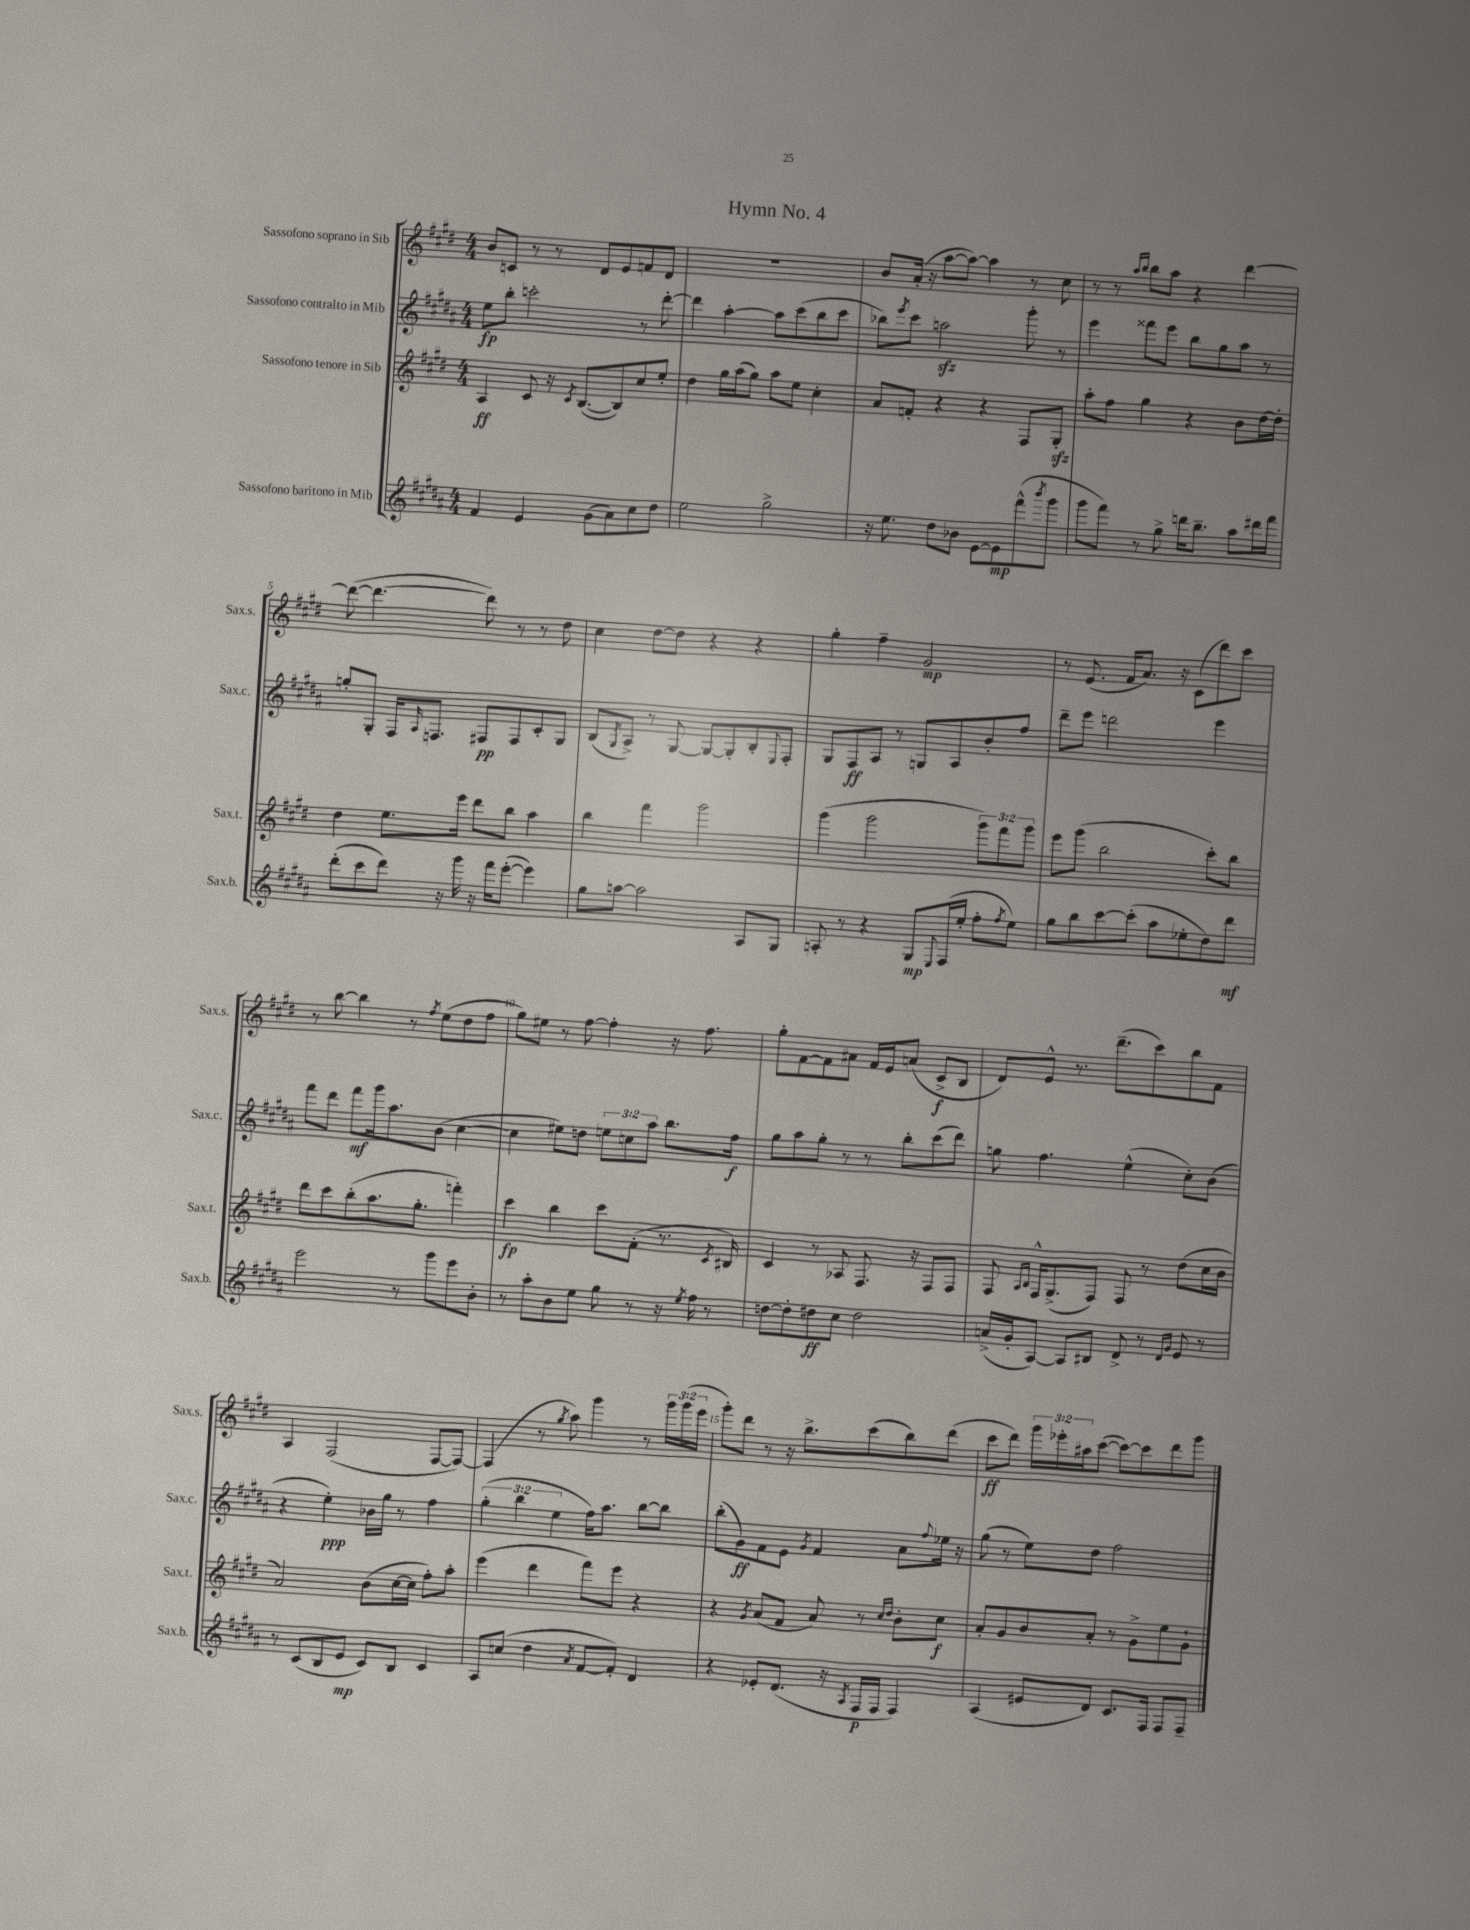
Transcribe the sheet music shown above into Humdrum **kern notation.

**kern	**dynam	**kern	**dynam	**kern	**dynam	**kern	**dynam
*part4	*part4	*part3	*part3	*part2	*part2	*part1	*part1
*staff4	*staff4	*staff3	*staff3	*staff2	*staff2	*staff1	*staff1
*I"Sassofono baritono in Mib	*	*I"Sassofono tenore in Sib	*	*I"Sassofono contralto in Mib	*	*I"Sassofono soprano in Sib	*
*I'Sax.b.	*	*I'Sax.t.	*	*I'Sax.c.	*	*I'Sax.s.	*
*clefG2	*	*clefG2	*	*clefG2	*	*clefG2	*
*k[f#c#g#d#a#]	*	*k[f#c#g#d#]	*	*k[f#c#g#d#a#]	*	*k[f#c#g#d#]	*
*M4/4	*	*M4/4	*	*M4/4	*	*M4/4	*
=1	=1	=1	=1	=1	=1	=1	=1
4f#/	.	4A/	ff	8ee\L	fp	8b/L	.
.	.	.	.	8bb'\J	.	8cn/J	.
4e/	.	8c#/	.	2cccn'\	.	8r	.
.	.	16r	.	.	.	8r	.
.	.	8qc#/	.	.	.	.	.
.	.	([8.B/L	.	.	.	.	.
(8g#\L	.	.	.	.	.	8d#/L	.
8a#\)	.	8B/])	.	.	.	8e/	.
8cc#\	.	8cc#/	.	8r	.	8fn/	.
8dd#\J	.	8ee'/J	.	[8ddd#'\	.	8d#/J	.
=2	=2	=2	=2	=2	=2	=2	=2
2ee\	.	4dd#\	.	4ddd#\]	.	1r	.
.	.	16gg#\LL	.	[4aa#'\	.	.	.
.	.	(16aa\J	.	.	.	.	.
.	.	8gg#\J)	.	.	.	.	.
2gg#^\	.	8aa\L	.	8aa#\L]	.	.	.
.	.	8ee\J	.	(8ccc#\	.	.	.
.	.	4cc#'\	.	8bb\	.	.	.
.	.	.	.	8ccc#\J	.	.	.
=3	=3	=3	=3	=3	=3	=3	=3
16r	.	8a/L	.	8bb-X\L)	.	8b/L	.
8.ee\	.	.	.	.	.	.	.
.	.	.	.	8qeee/	.	.	.
.	.	8fn'/J	.	8ccc#\J	.	(16a'/Jk	.
.	.	.	.	.	.	16r	.
8dd#\L	.	4r	.	2aanzz\	.	[8aa\L	.
8b-X\J	.	.	.	.	.	8aa\J_)	.
[8e\L	.	4r	.	.	.	4aa\]	.
8e\]	mp	.	.	.	.	.	.
(8fff#^^\	.	8F#/L	.	8ggg#'\	.	8r	.
8qbbb/	.	.	.	.	.	.	.
8ggg#\J	.	8G#zz'/J	.	8r	.	8cc#\	.
=4	=4	=4	=4	=4	=4	=4	=4
8ggg#\L	.	8aa'\L	.	4eee\	.	8r	.
8fff#\J)	.	8ff#\J	.	.	.	8r	.
.	.	.	.	.	.	16qqaa/LL	.
.	.	.	.	.	.	16qqbb/JJ	.
8r	.	4gg#\	.	8fff##X\L	.	8bb\L	.
8gg#^\	.	.	.	8eee\J	.	8aa\J	.
16dddn\KL	.	4r	.	8bb\L	.	4r	.
8.bb~\J	.	.	.	.	.	.	.
.	.	.	.	8gg#\	.	.	.
8aa#\L	.	8b\L	.	8aa#\J	.	[4ddd#\	.
16ddd#X\L	.	[16dd#\L	.	8r	.	.	.
16fff#\JJ	.	16dd#'\JJ]	.	.	.	.	.
!!LO:LB:g=z
=5	=5	=5	=5	=5	=5	=5	=5
(8ddd#'\L	.	4dd#\	.	8ggn'/L	.	(8ddd#\_	.
8ccc#\	.	.	.	8G#'/J	.	4.ddd#\_	.
8ddd#\J)	.	8.ee\L	.	16F#/KL	.	.	.
.	.	.	.	16qqA#/	.	.	.
.	.	.	.	8.Fn/J	.	.	.
16r	.	.	.	.	.	.	.
16ggg#\	.	16eee\Jk	.	.	.	.	.
16r	.	8ddd#\L	.	8F#X/L	pp	8ddd#\])	.
16fff#\KL	.	.	.	.	.	.	.
([8eee'\J	.	8bb\J	.	8F#/	.	8r	.
4eee\])	.	4aa\	.	8c#'/	.	8r	.
.	.	.	.	8G#/J	.	8dd#\	.
=6	=6	=6	=6	=6	=6	=6	=6
8gg#\L	.	4bb\	.	(8B/L	.	4cc#\	.
.	.	.	.	8qG#/	.	.	.
[8aan\J	.	.	.	8A#^/J)	.	.	.
2aa\]	.	4fff#\	.	8r	.	[8dd#\L	.
.	.	.	.	[8G#/	.	8dd#\J]	.
.	.	2ggg#\	.	8G#/L_	.	4r	.
.	.	.	.	8G#'/]	.	.	.
8A#/L	.	.	.	8B'/	.	4r	.
.	.	.	.	8qqE/	.	.	.
8G#/J	.	.	.	8F#'/J	.	.	.
=7	=7	=7	=7	=7	=7	=7	=7
8An'/	.	(4ggg#\	.	8G#/L	.	4gg#'\	.
8r	.	.	.	8F#/	ff	.	.
4r	.	2ggg#\	.	8A#/J	.	4ff#~\	.
.	.	.	.	8r	.	.	.
8G#/L	mp	.	.	8Gn/L	.	2g#/	mp
8qqE/	.	.	.	.	.	.	.
(16F#/L	.	.	.	8A#/	.	.	.
16ee'/JJ	.	.	.	.	.	.	.
8ff#'\L	.	12ggg#\L)	.	8b'/	.	.	.
.	.	12fff#\	.	.	.	.	.
8qff#/	.	.	.	.	.	.	.
8ee\J)	.	.	.	8ff#/J	.	.	.
.	.	12ggg#\J	.	.	.	.	.
=8	=8	=8	=8	=8	=8	=8	=8
8gg#\L	.	8eee\L	.	8ddd#~\L	.	8r	.
8bb\	.	(8ggg#\J	.	8eee\J	.	(8.e/	.
[8ccc#\	.	2bb\	.	2dddn\	.	.	.
.	.	.	.	.	.	16f#/KL	.
(8ccc#'\J]	.	.	.	.	.	8.a/J)	.
8aa#\L	.	.	.	.	.	.	.
.	.	.	.	.	.	16r	.
8ee-X'\	.	.	.	.	.	(8c#\L	.
8dd#\)	.	8ccc#'\L)	.	4eee\	.	8ddd#\)	.
8ddd#\J	mf	8bb\J	.	.	.	8ccc#\J	.
!!LO:LB:g=z
=9	=9	=9	=9	=9	=9	=9	=9
2eee\	.	8ddd#\L	.	8fff#\L	.	8r	.
.	.	8ccc#\	.	8ddd#\J	.	[8bb\	.
.	.	(8bb'\	.	8fff#\L	mf	4bb\]	.
.	.	8.aa\	.	16ggg#\k	.	.	.
.	.	.	.	8.aa#\	.	.	.
8r	.	.	.	.	.	8r	.
.	.	8.gg#'\J	.	.	.	.	.
.	.	.	.	.	.	8qff#/	.
8ggg#\L	.	.	.	(8b\J	.	(8ee\L	.
8eee\	.	4fffn'\)	.	[4cc#\	.	8dd#\	.
8b'\J	.	.	.	.	.	8ff#\J	.
=10	=10	=10	=10	=10	=10	=10	=10
8r	.	4ccc#\	fp	4cc#\]	.	8gg#\L)	.
8aa#'\L	.	.	.	.	.	8ee#X\J	.
8b\	.	4bb\	.	8ee#X\L)	.	8r	.
8ee\J	.	.	.	8ddn\J	.	[8ff#\	.
8gg#\	.	8ccc#\L	.	12een\L	.	4ff#'\]	.
.	.	.	.	12ccn\	.	.	.
8r	.	(8f#'\J	.	.	.	.	.
.	.	.	.	12aa#\J	.	.	.
16r	.	8.r	.	8.bb\L	.	16r	.
8qee/	.	.	.	.	.	.	.
16ff#\	.	.	.	.	.	8.ff#\	.
8r	.	.	.	.	.	.	.
.	.	8qc#/	.	.	.	.	.
.	.	16B#X/)	.	16ff#\Jk	f	.	.
=11	=11	=11	=11	=11	=11	=11	=11
[8ddn\L	.	4c#/	.	8gg#\L	.	8gg#'\L	.
8dd'\]	.	.	.	8aa#\	.	[8f#\	.
8dd#X\	ff	8r	.	8gg#'\J	.	8f#\]	.
8cc#\J	.	8A-X/	.	8r	.	8a#X\J	.
2dd#\	.	8.F#/	.	8r	.	16f#/LL	.
.	.	.	.	.	.	16e/J	.
.	.	.	.	8bb'\L	.	(8an/J	.
.	.	16r	.	.	.	.	.
.	.	8F#/L	.	(8ccc#\	.	8c#^/L	f
.	.	8F#/J	.	8ddd#\J)	.	8B/J	.
=12	=12	=12	=12	=12	=12	=12	=12
(16an^/LL	.	8F#/	.	8ggn\	.	8d#/L)	.
16g#'/J	.	.	.	.	.	.	.
.	.	16qqA/LL	.	.	.	.	.
.	.	16qqB/JJ	.	.	.	.	.
[8A#/J)	.	16F#^^/KL	.	4.ff#\	.	8e^^/J	.
.	.	(8.G#^/	.	.	.	.	.
8A#/L]	.	.	.	.	.	8.r	.
8B#X/J	.	8F#/J)	.	.	.	.	.
.	.	.	.	.	.	(8.ddd#~\L	.
8d#^/	.	8F#/	.	(4ee^^\	.	.	.
8r	.	8r	.	.	.	8ccc#\)	.
16qqd#/LL	.	.	.	.	.	.	.
16qqg#/JJ	.	.	.	.	.	.	.
8e/	.	(8dd#\L	.	8cc#'\L)	.	8bb\	.
8r	.	16cc#\L	.	(8b\J	.	8f#\J	.
.	.	16b\JJ	.	.	.	.	.
!!LO:LB:g=z
=13	=13	=13	=13	=13	=13	=13	=13
8r	.	2a/)	.	4r	.	4A/	.
(8c#/L	.	.	.	.	.	.	.
8B/	.	.	.	4ee'\)	ppp	(2F#/	.
8e/J	mp	.	.	.	.	.	.
8c#/L)	.	(8b\L	.	16b-X\LL	.	.	.
.	.	.	.	16gg#\JJ	.	.	.
8B/J	.	[16cc#\L	.	8r	.	.	.
.	.	16cc#\JJ]	.	.	.	.	.
4c#/	.	8ff#'\L)	.	4ff#\	.	[8F#/L	.
.	.	8aa'\J	.	.	.	8F#/J_)	.
=14	=14	=14	=14	=14	=14	=14	=14
8A#/L	.	(4eee\	.	(6gg#'\	.	(4F#/]	.
(8ccn/J	.	.	.	.	.	.	.
.	.	.	.	6bb\	.	.	.
4dd#\	.	4ddd#\	.	.	.	8r	.
.	.	.	.	6ee\	.	.	.
.	.	.	.	.	.	8qgg#/	.
.	.	.	.	.	.	8aa\)	.
8qa#/	.	.	.	.	.	.	.
[8f#/L	.	8fff#\L)	.	16ff#\KL)	.	4ggg#\	.
.	.	.	.	8.aa#\J	.	.	.
8f#'/J])	.	8eee\J	.	.	.	.	.
4d#/	.	4r	.	[8bb\L	.	8r	.
.	.	.	.	8bb\J]	.	24ggg#\LL	.
.	.	.	.	.	.	(24ggg#\	.
.	.	.	.	.	.	24eee\JJ	.
=15	=15	=15	=15	=15	=15	=15	=15
4r	.	4r	.	(8bb'\L	.	8ggg#'\L)	.
.	.	.	.	8g#\)	ff	8ddd#\J	.
.	.	8qg#/	.	.	.	.	.
8e-X'/L	.	(8a/L	.	8f#\	.	8r	.
(8.d#/J	.	8f#/J	.	8e\J	.	16r	.
.	.	.	.	.	.	8.bb^\L	.
.	.	.	.	8qg#/	.	.	.
.	.	8a/)	.	4f#/	.	.	.
16r	.	.	.	.	.	.	.
8qA#/	.	.	.	.	.	.	.
16F#/LL	p	8r	.	.	.	(8ccc#\	.
16F#/JJ	.	.	.	.	.	.	.
.	.	16qqcc#/LL	.	.	.	.	.
.	.	16qqdd#/JJ	.	.	.	.	.
4F#/)	.	8b'\L	.	8a#\L	.	8bb\)	.
.	.	.	.	8qqff#/	.	.	.
.	.	8cc#\J	f	16ee-X\Jk	.	(8ddd#\J	.
.	.	.	.	16r	.	.	.
=16	=16	=16	=16	=16	=16	=16	=16
(4A#/	.	8a'/L	.	(8gg#\	.	8ccc#\L	ff
.	.	8g#/	.	8r	.	8ddd#\J)	.
8e#X/L	.	8b/	.	8ee\L)	.	24ggg#\LL	.
.	.	.	.	.	.	24eee-X'\	.
.	.	.	.	.	.	24aa#X\J	.
8d#/J)	.	8a'/J	.	8dd#\J	.	([8ccc#\J	.
8.c#/L	.	8r	.	2ff#\	.	8ccc#\L_)	.
.	.	8g#^\L	.	.	.	8ccc#\]	.
16F#/Jk	.	.	.	.	.	.	.
8F#/L	.	8ee\	.	.	.	8ddd#\	.
8F#~/J	.	8g#`\J	.	.	.	8ggg#\J	.
==	==	==	==	==	==	==	==
*-	*-	*-	*-	*-	*-	*-	*-
